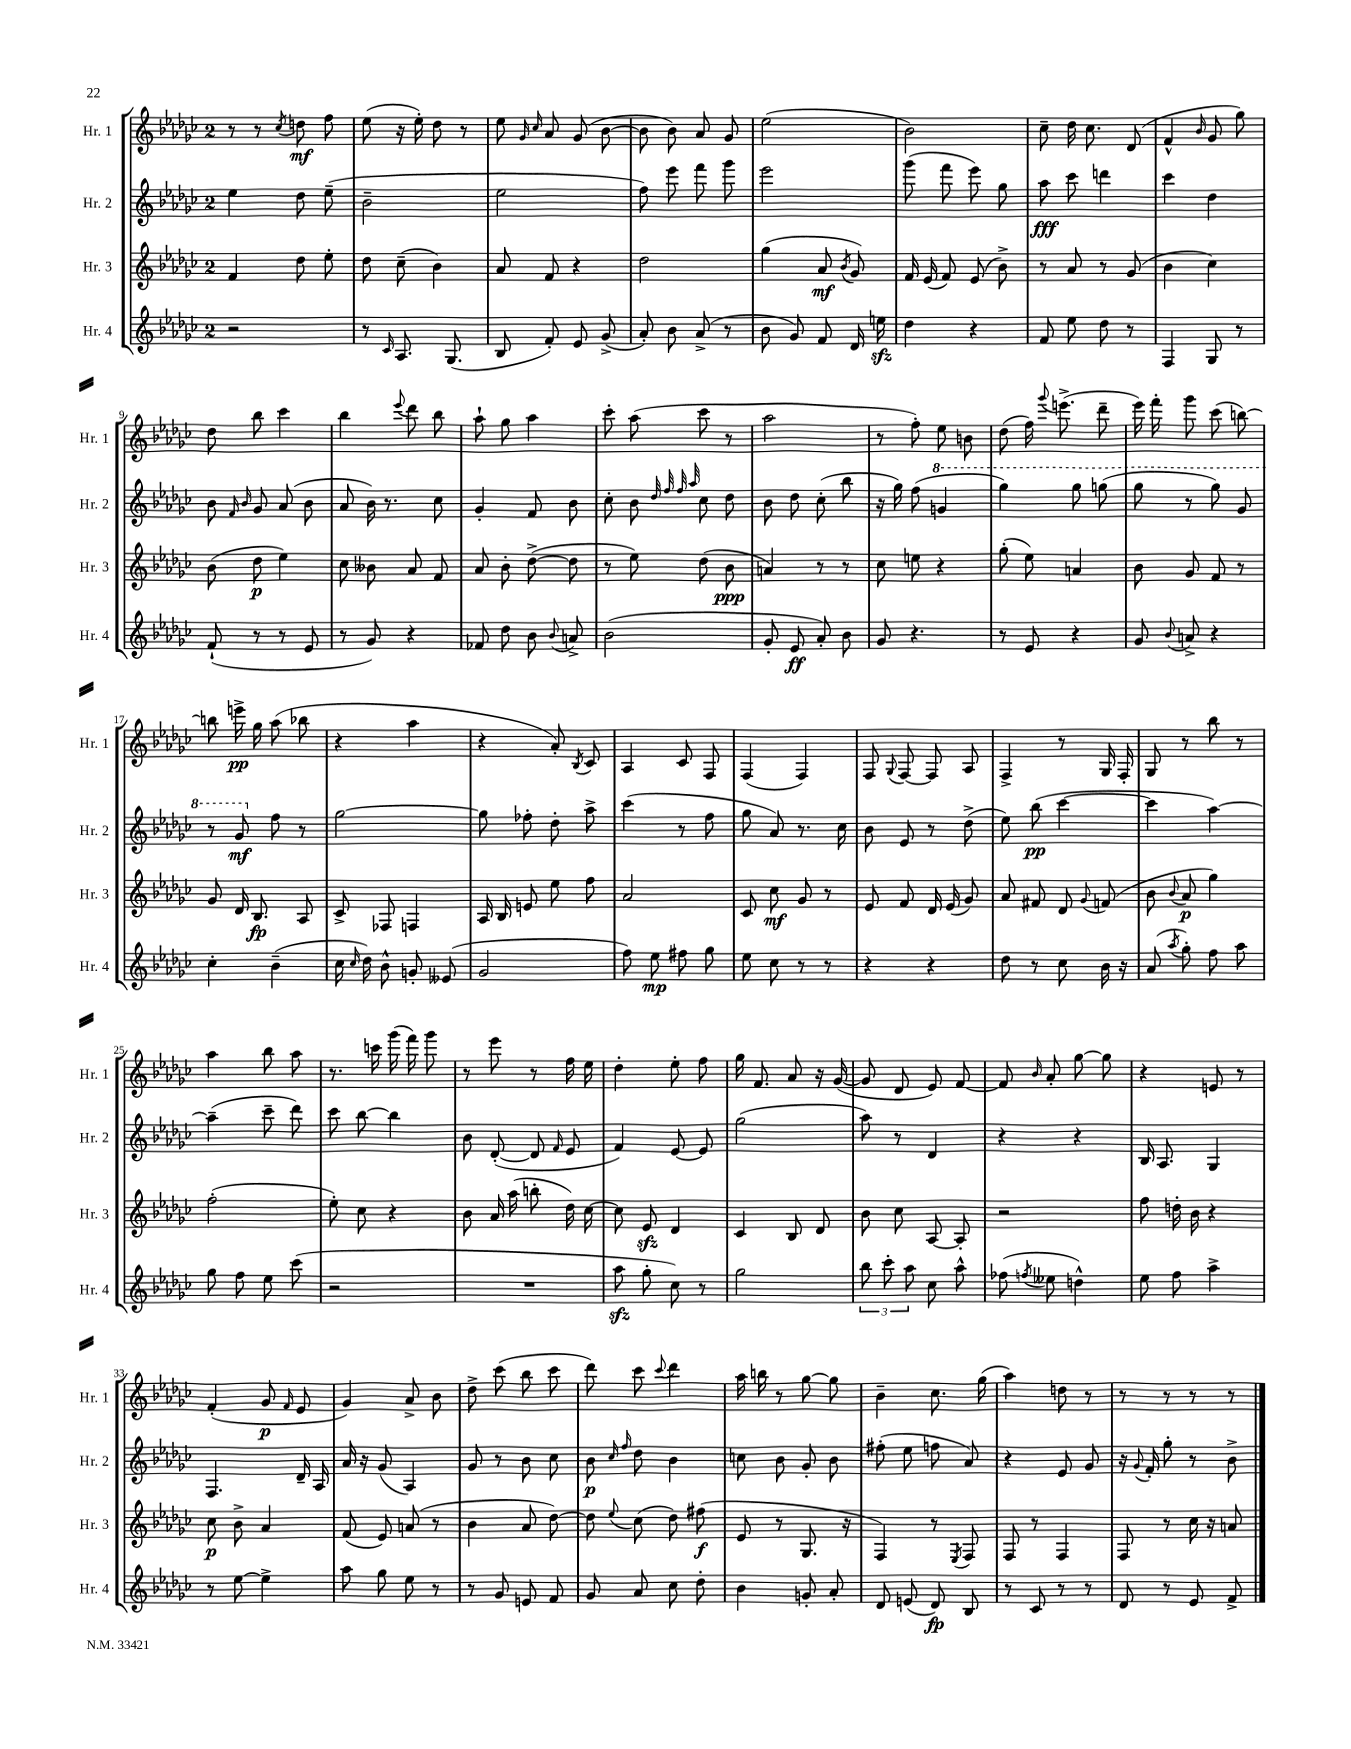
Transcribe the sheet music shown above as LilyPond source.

<<
\new StaffGroup <<
\new Staff = "s0" \with { instrumentName = "Hr. 1" shortInstrumentName = "Hr. 1" } {
    \clef treble \key ges \major \once \override Staff.TimeSignature.style = #'single-digit \time 2/4
    \autoBeamOff r8 r8 \acciaccatura { ces''8 } d''8\mf f''8 |
    ees''8( r16 ees''16-.) des''8 r8 |
    ees''8 \grace { ges'16 ces''16 } aes'8 ges'8( bes'8~ |
    bes'8 bes'8) aes'8 ges'8 |
    ees''2( |
    bes'2) |
    ces''8-- des''16 ces''8. des'8( |
    f'4-^ \grace { bes'16 } ges'8 ges''8) |
    des''8 bes''8 ces'''4 |
    bes''4 \appoggiatura { ees'''8 } des'''8 bes''8 |
    aes''8-! ges''8 aes''4 |
    ces'''8-. aes''8( ces'''8 r8 |
    aes''2 |
    r8 f''8-.) ees''8 b'8 |
    des''8( f''16) \appoggiatura { ges'''8 } e'''8.->( des'''8-- |
    ees'''16) f'''16-. ges'''8 ces'''8( b''8~) |
    b''8 e'''16->\pp ges''16 aes''8( bes''8 |
    r4 aes''4 |
    r4 aes'8-.) \acciaccatura { bes8 } ces'8 |
    aes4 ces'8 f8 |
    f4( f4) |
    f8 \appoggiatura { ges8 } f8~ f8 aes8 |
    f4-> r8 ges16 f16-. |
    ges8 r8 bes''8 r8 |
    aes''4 bes''8 aes''8 |
    r8. c'''16 ges'''16( f'''16) ges'''8 |
    r8 ees'''8 r8 f''16 ees''16 |
    des''4-. ees''8-. f''8 |
    ges''16 f'8. aes'8 r16 ges'16~( |
    ges'8 des'8 ees'8) f'8~ |
    f'8 \grace { bes'16 } aes'8-. ges''8~ ges''8 |
    r4 e'8 r8 |
    f'4-.( ges'8\p \grace { f'16 } ees'8 |
    ges'4) aes'8-> bes'8 |
    des''8-> ces'''8( bes''8 ces'''8 |
    des'''8) ces'''8 \appoggiatura { ces'''8 } des'''4 |
    aes''16 b''16 r8 ges''8~ ges''8 |
    bes'4-- ces''8. ges''16( |
    aes''4) d''8 r8 |
    r8 r8 r8 r8 \bar "|." |
}
\new Staff = "s1" \with { instrumentName = "Hr. 2" shortInstrumentName = "Hr. 2" } {
    \clef treble \key ges \major \once \override Staff.TimeSignature.style = #'single-digit \time 2/4
    \autoBeamOff ees''4 des''8 ees''8--( |
    bes'2-- |
    ees''2 |
    f''8) ees'''8 f'''8 ges'''8 |
    ees'''2 |
    ges'''8( f'''8 ees'''8) ges''8 |
    aes''8\fff ces'''8 d'''4 |
    ces'''4 des''4 |
    bes'8 \grace { f'16 bes'16 } ges'8 aes'8( bes'8 |
    aes'8 bes'16) r8. ces''8 |
    ges'4-. f'8 bes'8 |
    ces''8-. bes'8 \grace { des''32 f''32 f''32 aes''32 } ces''8 des''8 |
    bes'8 des''8 ces''8-.( bes''8 |
    r16 ges''16) f''8( \ottava #1 g''4 |
    ges'''4) ges'''8 g'''8( |
    ges'''8 r8 ges'''8) ges''8 |
    r8 ges''8\mf \ottava #0 f''8 r8 |
    ges''2~ |
    ges''8 fes''8-. des''8-. aes''8-> |
    ces'''4( r8 f''8 |
    ges''8 aes'8) r8. ces''16 |
    bes'8 ees'8 r8 des''8->( |
    ees''8) bes''8\pp( ces'''4~ |
    ces'''4 aes''4~) |
    aes''4--( ces'''8-- des'''8) |
    ces'''8 bes''8~ bes''4 |
    bes'8 des'8~-.( des'8 \grace { f'16 } ees'8 |
    f'4) ees'8~ ees'8 |
    ges''2( |
    aes''8) r8 des'4 |
    r4 r4 |
    bes16 aes8. ges4 |
    f4. des'16-- aes16 |
    aes'16 r16 ges'8( aes4) |
    ges'8 r8 bes'8 ces''8 |
    bes'8\p \grace { ces''16 f''16 } des''8 bes'4 |
    c''8 bes'8 ges'8-. bes'8 |
    fis''8-.( ees''8 f''8 aes'8) |
    r4 ees'8 ges'8 |
    r16 \appoggiatura { ges'8 } f'16-. ges''8-. r8 bes'8-> \bar "|." |
}
\new Staff = "s2" \with { instrumentName = "Hr. 3" shortInstrumentName = "Hr. 3" } {
    \clef treble \key ges \major \once \override Staff.TimeSignature.style = #'single-digit \time 2/4
    \autoBeamOff f'4 des''8 ees''8-. |
    des''8 ces''8--( bes'4) |
    aes'8 f'8 r4 |
    des''2 |
    ges''4( aes'8\mf \acciaccatura { bes'8 } ges'8) |
    f'16 ees'16( f'8) ees'8( bes'8->) |
    r8 aes'8 r8 ges'8( |
    bes'4 ces''4) |
    bes'8( des''8\p ees''4) |
    ces''8 beses'8 aes'8 f'8 |
    aes'8 bes'8-. des''8~->( des''8 |
    r8 ees''8) des''8( bes'8\ppp |
    a'4) r8 r8 |
    ces''8 e''8 r4 |
    ges''8-.( ees''8) a'4 |
    bes'8 ges'8 f'8 r8 |
    ges'8 des'16 bes8.\fp aes8 |
    ces'8-> fes8 f4 |
    aes16 bes16 e'8 ees''8 f''8 |
    aes'2 |
    ces'8 ces''8\mf ges'8 r8 |
    ees'8 f'8 des'16 ees'16( ges'8) |
    aes'8 fis'8 des'8 \appoggiatura { ges'8 } f'8( |
    bes'8 \appoggiatura { bes'8 } aes'8\p ges''4) |
    f''2-.( |
    ees''8-.) ces''8 r4 |
    bes'8 aes'16 aes''16( b''8-. des''16) ces''16~ |
    ces''8 ees'8\sfz des'4 |
    ces'4 bes8 des'8 |
    bes'8 ces''8 aes8~ aes8-. |
    r2 |
    f''8 d''16-. bes'16 r4 |
    ces''8\p bes'8-> aes'4 |
    f'8( ees'8) a'8( r8 |
    bes'4 aes'8 des''8~) |
    des''8 \appoggiatura { ees''8 } ces''8( des''8) fis''8\f( |
    ees'8 r8 ges8. r16 |
    f4) r8 \acciaccatura { ees8 } f8 |
    f8 r8 f4 |
    f8 r8 ces''16 r16 a'8 \bar "|." |
}
\new Staff = "s3" \with { instrumentName = "Hr. 4" shortInstrumentName = "Hr. 4" } {
    \clef treble \key ges \major \once \override Staff.TimeSignature.style = #'single-digit \time 2/4
    \autoBeamOff r2 |
    r8 \grace { ces'16 } aes8. ges8.( |
    bes8 f'8-.) ees'8 ges'8->( |
    aes'8-.) bes'8 aes'8->( r8 |
    bes'8 ges'8) f'8 des'16 e''16\sfz |
    des''4 r4 |
    f'8 ees''8 des''8 r8 |
    f4 ges8 r8 |
    f'8-!( r8 r8 ees'8 |
    r8 ges'8) r4 |
    fes'8 des''8 bes'8 \appoggiatura { bes'8 } a'8-> |
    bes'2( |
    ges'8-. ees'8\ff aes'8-.) bes'8 |
    ges'8 r4. |
    r8 ees'8 r4 |
    ges'8 \appoggiatura { bes'8 } a'8-> r4 |
    ces''4-. bes'4--( |
    ces''16 \grace { ces''16 } des''16) bes'8-^ g'8-. eeses'8( |
    ges'2 |
    f''8) ees''8\mp fis''8 ges''8 |
    ees''8 ces''8 r8 r8 |
    r4 r4 |
    des''8 r8 ces''8 bes'16 r16 |
    aes'8( \acciaccatura { aes''8 } ges''8-.) f''8 aes''8 |
    ges''8 f''8 ees''8 ces'''8( |
    r2 |
    R2 |
    aes''8\sfz ges''8-. ces''8) r8 |
    ges''2 |
    \tuplet 3/2 { bes''8 ces'''8-. aes''8 } ces''8 aes''8-^ |
    fes''8( \acciaccatura { f''8 } eeses''8 d''4-^) |
    ees''8 f''8 aes''4-> |
    r8 ees''8~ ees''4-> |
    aes''8 ges''8 ees''8 r8 |
    r8 ges'8 e'8 f'8 |
    ges'8 aes'8 ces''8 des''8-. |
    bes'4 g'8-. aes'8-. |
    des'8 e'8( des'8\fp) bes8 |
    r8 ces'8 r8 r8 |
    des'8 r8 ees'8 f'8-> \bar "|." |
}
>>
>>
